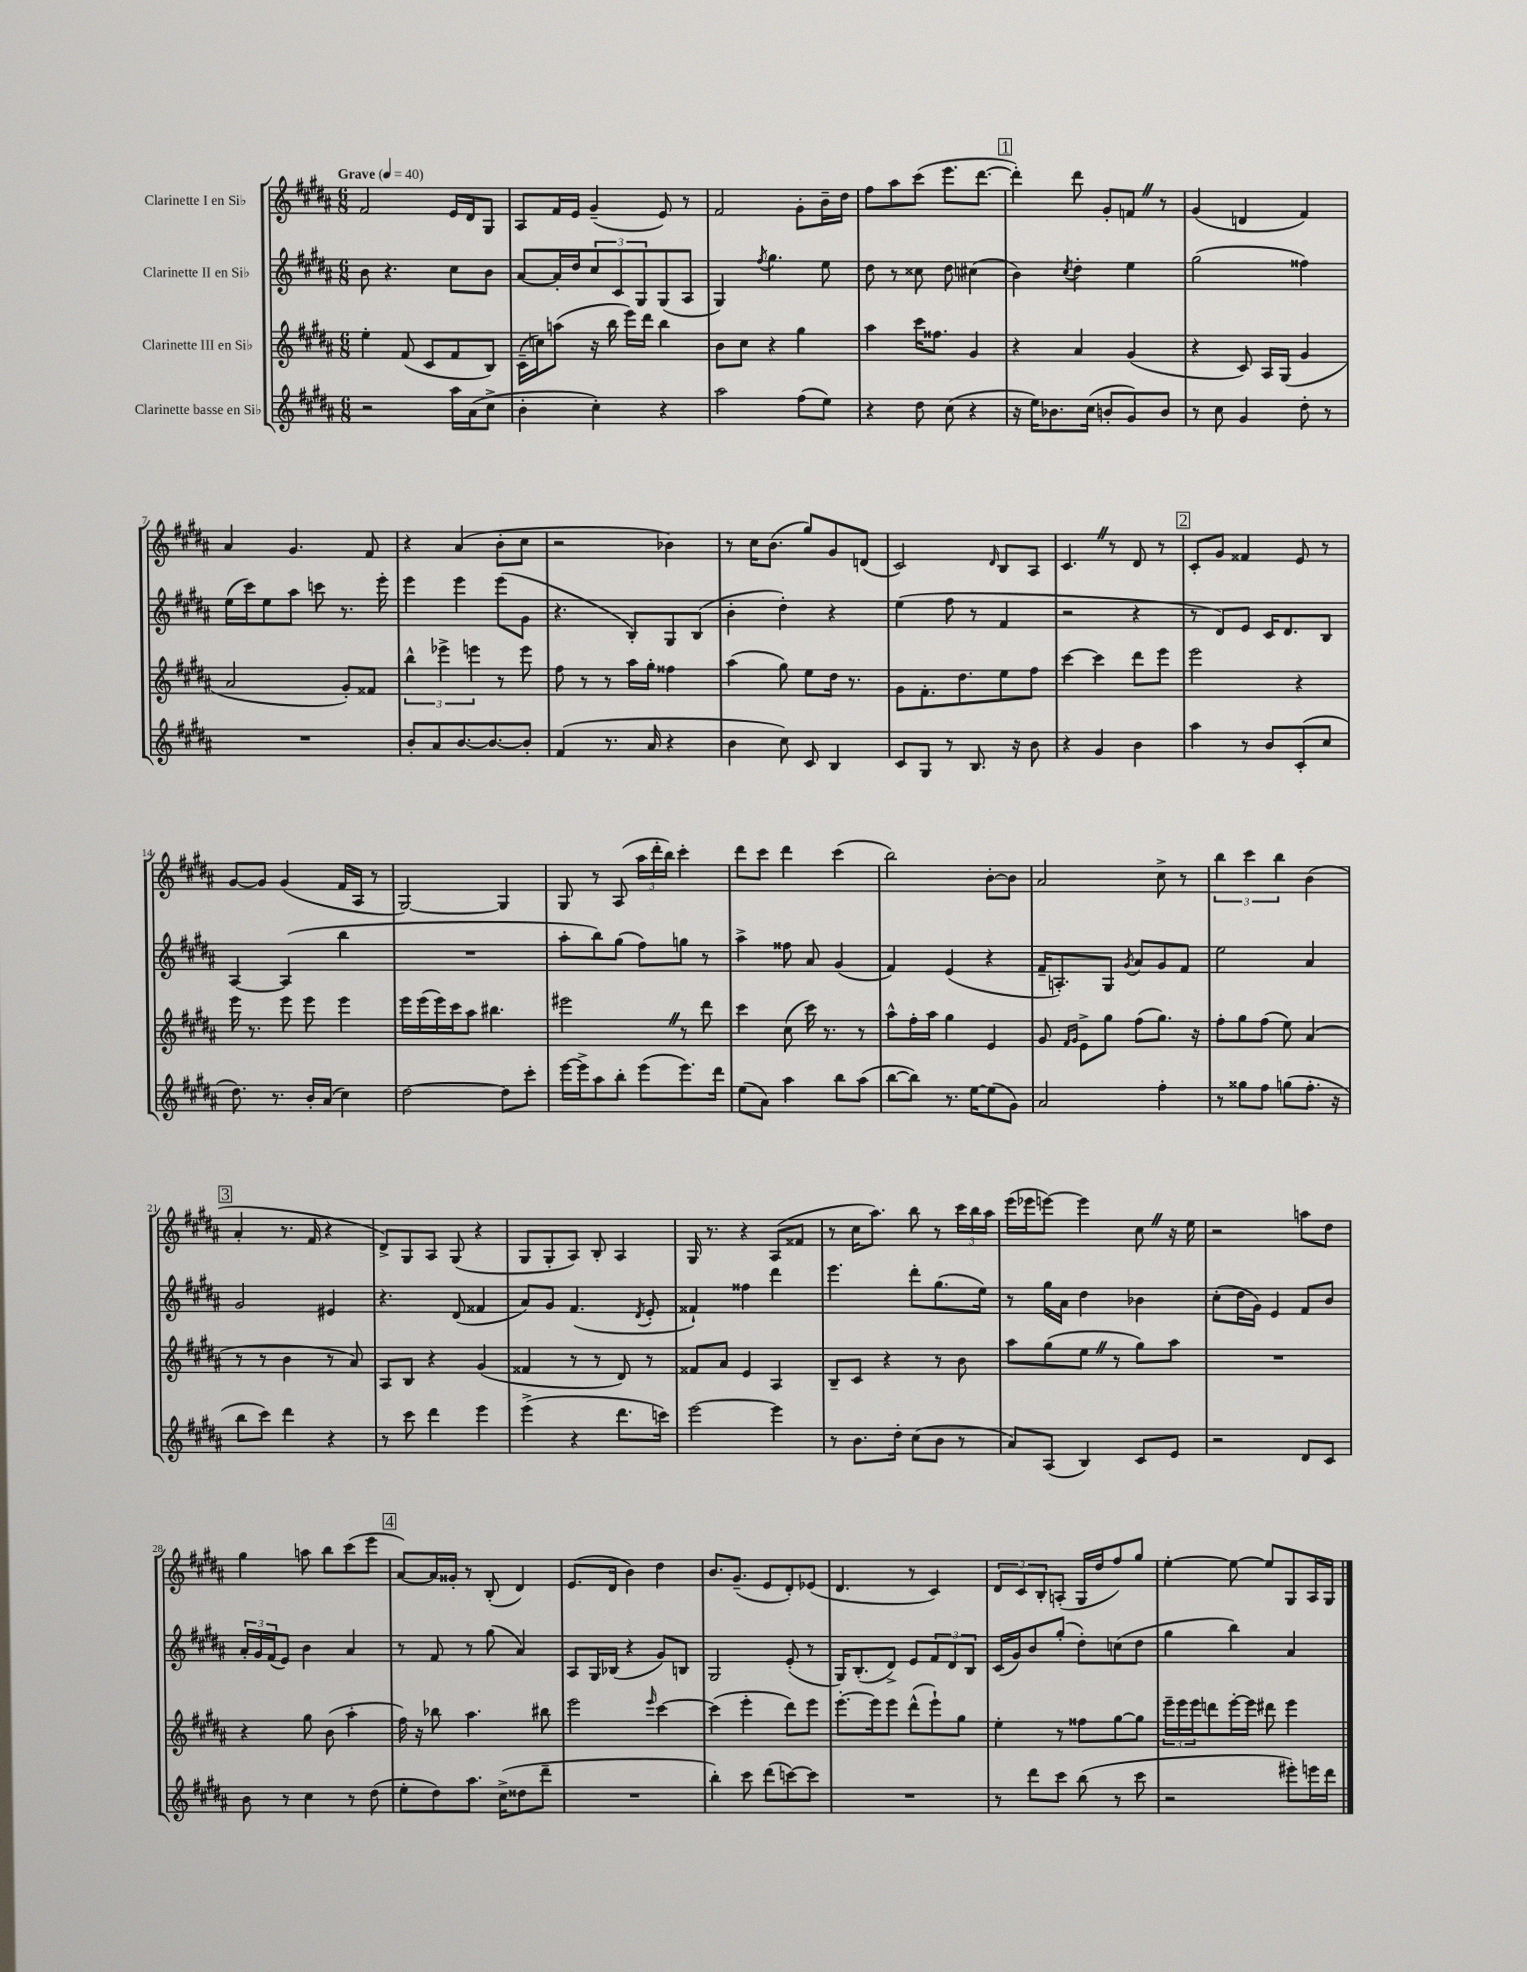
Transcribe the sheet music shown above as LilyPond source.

<<
\new StaffGroup <<
\new Staff = "s0" \with { instrumentName = "Clarinette I en Sib" } {
    \clef treble \key b \major \numericTimeSignature \time 6/8 \tempo "Grave" 4 = 40
    fis'2 e'16 dis'16 gis8 |
    ais8 fis'16 e'16 gis'4--( e'8) r8 |
    fis'2 gis'8-. b'16-- dis''16 |
    fis''8 ais''8 cis'''8( e'''8. dis'''8.~ |
    \mark \markup { \box "1" } dis'''4-.) dis'''8 gis'8-. f'8 \once \override BreathingSign.text = \markup { \musicglyph "scripts.caesura.straight" } \breathe r8 |
    gis'4( d'4 fis'4) |
    ais'4 gis'4. fis'8 |
    r4 ais'4( b'8-. cis''8 |
    r2 bes'4) |
    r8 cis''16 b'8.( gis''8) gis'8 d'8( |
    cis'2) \grace { dis'16 } b8 ais8 |
    cis'4. \once \override BreathingSign.text = \markup { \musicglyph "scripts.caesura.straight" } \breathe r8 dis'8 r8 |
    \mark \markup { \box "2" } cis'8-. gis'8 fisis'4 e'8 r8 |
    gis'8~ gis'8 gis'4( fis'16 ais16 r8 |
    gis2~) gis4 |
    gis8 r8 ais8( \tuplet 3/2 { ais''16 dis'''16-. b''16) } cis'''4-. |
    dis'''8 cis'''8 dis'''4 cis'''4( |
    b''2) b'8~-. b'8 |
    ais'2 cis''8-> r8 |
    \tuplet 3/2 { b''4 cis'''4 b''4 } b'4( |
    \mark \markup { \box "3" } ais'4-. r8. fis'16 r4 |
    dis'8->) gis8 ais8 gis8( r4 |
    gis8 gis8-. ais8) b8-. ais4 |
    gis16 r8. r4 ais8( fisis'8 |
    r8 cis''16 ais''8.) b''8 r8 \tuplet 3/2 { cis'''16 b''16 ais''16 } |
    e'''16( ees'''16 e'''8~) e'''4 cis''8 \once \override BreathingSign.text = \markup { \musicglyph "scripts.caesura.straight" } \breathe r16 e''16 |
    r2 a''8 dis''8 |
    gis''4 a''8 b''8 cis'''8( e'''8 |
    \mark \markup { \box "4" } ais'8~) ais'16 gisis'16-. r8 b8-.( dis'4) |
    e'8.( dis'16 b'4) dis''4 |
    b'8. gis'8.--( e'8 dis'8-.) ees'8( |
    dis'4. r8 cis'4) |
    \tuplet 3/2 { dis'8 cis'8 b8-. } a8-.( gis16 dis''16 fis''8) gis''8 |
    e''4~-. e''8~ e''8 gis8 ais16 gis16 \bar "|." |
}
\new Staff = "s1" \with { instrumentName = "Clarinette II en Sib" } {
    \clef treble \key b \major \numericTimeSignature \time 6/8
    b'8 r4. cis''8 b'8 |
    ais'8~ ais'16-. dis''16 \tuplet 3/2 { cis''8 cis'8 gis8 } gis8( ais8 |
    gis4) \acciaccatura { fis''8 } gis''4. e''8 |
    dis''8 r8 cisis''8 dis''8 cis''4( |
    \mark \markup { \box "1" } b'4) \acciaccatura { cis''8 } dis''4-. e''4 |
    gis''2( fisis''4) |
    e''16( cis'''16) e''8 ais''8 c'''8 r8. e'''16-. |
    e'''4 e'''4 e'''8( gis'8 |
    r4. b8-.) gis8 b8( |
    b'4-. dis''4-.) r4 |
    e''4( fis''8 r8 fis'4 |
    r2 r4 |
    \mark \markup { \box "2" } r8 dis'8) e'8 cis'16 dis'8. b8 |
    ais4~ ais4( b''4 |
    R2. |
    ais''8-. b''8) gis''8( fis''8) g''8 r8 |
    ais''4-> fisis''8 ais'8 gis'4( |
    fis'4) e'4( r4 |
    fis'16-- a8.-.) gis8 \acciaccatura { gis'8 } ais'8 gis'8 fis'8 |
    e''2 ais'4 |
    \mark \markup { \box "3" } gis'2 eis'4 |
    r4. dis'8( fisis'4 |
    ais'8) gis'8 fis'4.( \acciaccatura { dis'8 } e'8-. |
    fisis'4-!) fisis''4 dis'''4 |
    e'''4. dis'''8-. gis''8.( e''16) |
    r8 gis''16 ais'16 dis''4 bes'4 |
    cis''8-.( dis''16 gis'16) e'4 fis'8 b'8 |
    \tuplet 3/2 { ais'16-. gis'16 fis'16( } e'8) b'4 ais'4 |
    \mark \markup { \box "4" } r8 fis'8 r8 gis''8( ais'4) |
    ais8 gis16 bes16( r4 gis'8) b8 |
    gis2 e'8-.( r8 |
    gis16) b8.-.( dis'8->) e'8 \tuplet 3/2 { fis'8 dis'8 b8 } |
    cis'16( gis'16) b'8 gis''8-.( dis''8-.) c''8( dis''8 |
    gis''4 b''4) ais'4 \bar "|." |
}
\new Staff = "s2" \with { instrumentName = "Clarinette III en Sib" } {
    \clef treble \key b \major \numericTimeSignature \time 6/8
    e''4-. fis'8( cis'8 fis'8 b8) |
    cis'16--( c''16) a''8( r16 b''16 e'''16) dis'''16 b''4 |
    b'8 cis''8 r4 gis''4 |
    ais''4 cis'''16 fisis''8. gis'4 |
    \mark \markup { \box "1" } r4 ais'4 gis'4( |
    r4 cis'8) ais16 gis16( gis'4 |
    ais'2 gis'8-.) fisis'8 |
    \tuplet 3/2 { b''4-^ ees'''4-> e'''4 } r8 e'''8 |
    fis''8 r8 r8 ais''16 gis''16-. fisis''4 |
    ais''4( gis''8) e''8 dis''16 r8. |
    gis'8 fis'8.-. dis''8. e''8 fis''8 |
    cis'''4~ cis'''4 dis'''8 e'''8 |
    \mark \markup { \box "2" } e'''2 r4 |
    e'''16 r8. e'''8 e'''8 e'''4 |
    e'''16 e'''16( e'''16) cis'''16 ais''8 bis''4. |
    eis'''2 \once \override BreathingSign.text = \markup { \musicglyph "scripts.caesura.straight" } \breathe r8 dis'''8 |
    cis'''4 cis''8( cis'''16) r8. r8 |
    ais''8-^ fis''16-. ais''16 gis''4 e'4 |
    gis'8 \grace { fis'16 gis'16 } e'8-> gis''8 fis''8( gis''8.) r16 |
    fis''8-. gis''8 fis''8( e''8) ais'4( |
    \mark \markup { \box "3" } r8 r8 b'4 r8 ais'8) |
    ais8 b8 r4 gis'4( |
    fisis'4 r8 r8 dis'8) r8 |
    fisis'8 ais'8 e'4 ais4 |
    b8-- cis'8 r4 r8 b'8 |
    ais''8 gis''8( e''8 \once \override BreathingSign.text = \markup { \musicglyph "scripts.caesura.straight" } \breathe r8 gis''8) ais''8 |
    R2. |
    r4 gis''8 b'8( ais''4-. |
    \mark \markup { \box "4" } fis''16) r16 bes''8 ais''4. bis''8 |
    e'''2 \grace { e'''16 } cis'''4~ |
    cis'''4( e'''4-. dis'''8) e'''8 |
    e'''8.~-. e'''16 e'''8 dis'''8-^( e'''8-!) gis''8 |
    e''4-. r8 fisis''8 gis''8~ gis''8 |
    \tuplet 3/2 { e'''16-- e'''16 e'''16 } d'''8 e'''16~-. e'''16 dis'''8 e'''4 \bar "|." |
}
\new Staff = "s3" \with { instrumentName = "Clarinette basse en Sib" } {
    \clef treble \key b \major \numericTimeSignature \time 6/8
    r2 ais''16 ais'16( cis''8-> |
    b'4-. cis''4-.) r4 |
    ais''2 fis''8( e''8) |
    r4 dis''8 cis''8( r4 |
    \mark \markup { \box "1" } r16 e''16) bes'8. cis''16( b'8-. gis'8) b'8 |
    r8 cis''8 gis'4 dis''8-. r8 |
    R2. |
    b'8-. ais'8 b'8.~ b'8.~ b'8-. |
    fis'4( r8. ais'16 r4 |
    b'4 cis''8) cis'8 b4 |
    cis'8 gis8 r8 b8. r16 b'8 |
    r4 gis'4 b'4 |
    \mark \markup { \box "2" } ais''4 r8 b'8 cis'8-.( cis''8 |
    dis''8.) r8. b'16-. ais'16( cis''4) |
    dis''2~ dis''8 cis'''8-. |
    e'''16~ e'''16-> ais''8 b''8-. e'''8( e'''8.) dis'''16 |
    e''8( ais'8) ais''4 b''8 ais''8( |
    b''8~ b''8) r8. e''16~ e''8( gis'8) |
    ais'2 fis''4-. |
    r8 gisis''8 fis''8 g''8( fis''8.-. r16 |
    \mark \markup { \box "3" } b''8 cis'''8) dis'''4 r4 |
    r8 cis'''8 dis'''4 e'''4 |
    e'''4->( r4 dis'''8. c'''16) |
    e'''2~ e'''4 |
    r8 b'8. dis''16-. cis''8( b'8 r8 |
    ais'8) ais8( b4) cis'8 e'8 |
    r2 dis'8 cis'8 |
    b'8 r8 cis''4 r8 dis''8( |
    \mark \markup { \box "4" } e''8-. dis''8) ais''8. cis''16->( disis''8 dis'''8-- |
    R2. |
    b''4-.) cis'''8 dis'''8( c'''8~) c'''8 |
    R2. |
    r8 dis'''8 cis'''8 b''8( r8 cis'''8 |
    r2 eis'''8-.) e'''16 dis'''16 \bar "|." |
}
>>
>>
